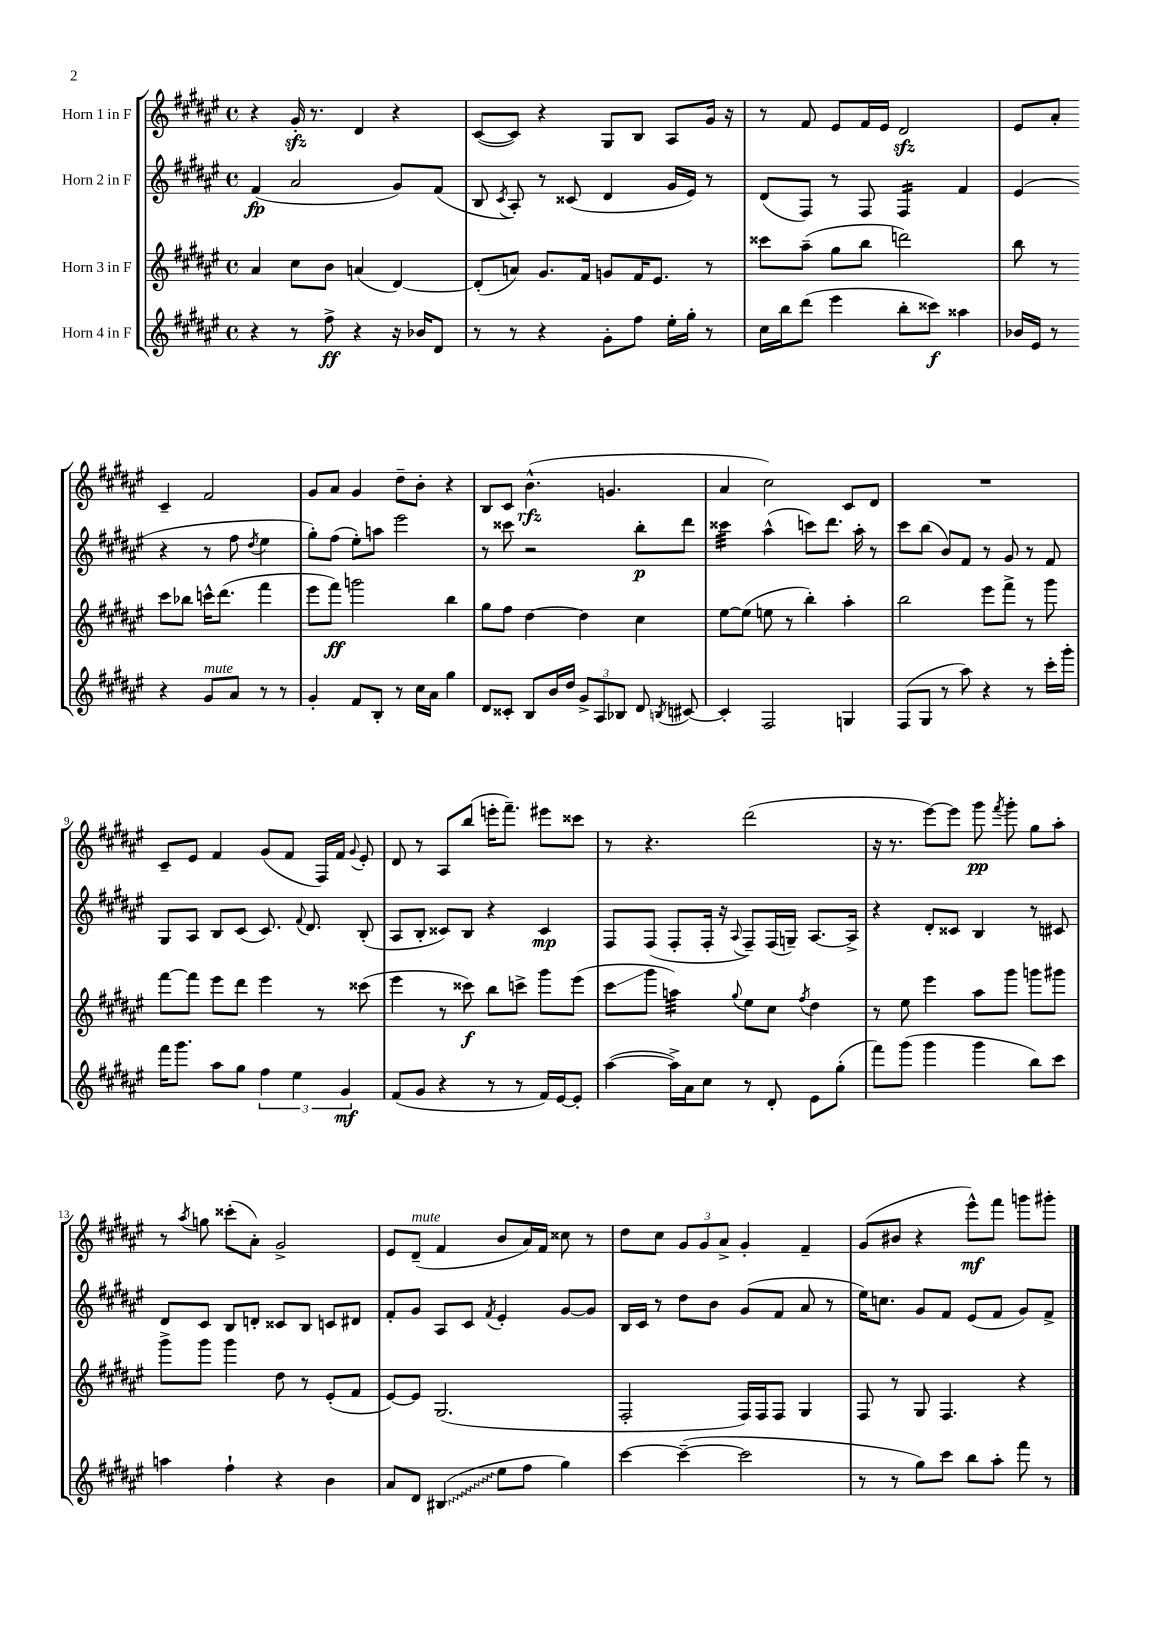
<<
\new StaffGroup <<
\new Staff = "s0" \with { instrumentName = "Horn 1 in F" } {
    \clef treble \key fis \major \defaultTimeSignature \time 4/4
    \autoBeamOff r4 gis'16-.\sfz r8. dis'4 r4 |
    cis'8[~( cis'8]) r4 gis8[ b8] ais8[ gis'16] r16 |
    r8 fis'8 eis'8[ fis'16 eis'16] dis'2\sfz |
    eis'8[ ais'8]-. cis'4-- fis'2 |
    gis'8[ ais'8] gis'4 dis''8[-- b'8]-. r4 |
    b8[ cis'8] b'4.-^\rfz( g'4. |
    ais'4 cis''2) cis'8[ dis'8] |
    R1 |
    cis'8[-- eis'8] fis'4 gis'8[( fis'8] fis16[) fis'16] \appoggiatura { gis'8 } eis'8-. |
    dis'8 r8 ais8[ b''8]( e'''16[-. fis'''8.]--) eis'''8[ cisis'''8] |
    r8 r4. dis'''2( |
    r16 r8. eis'''8[~) eis'''8] gis'''8\pp \acciaccatura { fis'''8 } gis'''8-. gis''8[ ais''8]-. |
    r8 \acciaccatura { ais''8 } g''8 cisis'''8[-.( ais'8]-.) gis'2-> |
    eis'8[ dis'8]--^\markup { \italic "mute" }( fis'4 b'8[ ais'16) fis'16] cisis''8 r8 |
    dis''8[ cis''8] \tuplet 3/2 { gis'8[ gis'8 ais'8]-> } gis'4-. fis'4-- |
    gis'8[( bis'8] r4 eis'''8[-^\mf) fis'''8] g'''8[ gis'''8]-. \bar "|." |
}
\new Staff = "s1" \with { instrumentName = "Horn 2 in F" } {
    \clef treble \key fis \major \defaultTimeSignature \time 4/4
    \autoBeamOff fis'4\fp( ais'2 gis'8[) fis'8]( |
    b8 \acciaccatura { cis'8 } ais8-.) r8 cisis'8( dis'4 gis'16[ eis'16]) r8 |
    dis'8[( fis8]) r8 fis8 fis4:16 fis'4 |
    eis'4( r4 r8 fis''8 \acciaccatura { dis''8 } eis''4 |
    gis''8[-.) fis''8]( eis''8[-.) a''8] eis'''2 |
    r8 cisis'''8 r2 b''8[-.\p dis'''8] |
    cisis'''4:32 ais''4-^( c'''8[) dis'''8.] ais''16-. r8 |
    cis'''8[ b''8]( b'8[) fis'8] r8 gis'8 r8 fis'8 |
    gis8[ ais8] b8[ cis'8]( cis'8.) \appoggiatura { fis'8 } dis'8. b8-.( |
    ais8[ b8]-. cisis'8[) b8] r4 cisis'4\mp |
    fis8[ fis8]( fis8[-. fis16]-. r16 \appoggiatura { ais8 } fis8[--) fis16( g16]--) ais8.[~ ais16]-> |
    r4 dis'8[-. cisis'8] b4 r8 cis'8 |
    dis'8[ cis'8] b8[ d'8]-. cisis'8[ b8] c'8[ dis'8] |
    fis'8[-. gis'8] ais8[ cis'8] \acciaccatura { fis'8 } eis'4-. gis'8[~ gis'8] |
    b16[ cis'16] r8 dis''8[ b'8] gis'8[( fis'8] ais'8 r8 |
    eis''16[) c''8.] gis'8[ fis'8] eis'8[( fis'8] gis'8[) fis'8]-> \bar "|." |
}
\new Staff = "s2" \with { instrumentName = "Horn 3 in F" } {
    \clef treble \key fis \major \defaultTimeSignature \time 4/4
    \autoBeamOff ais'4 cis''8[ b'8] a'4( dis'4~) |
    dis'8[-.( a'8]) gis'8.[ fis'16] g'8[ fis'16 eis'8.] r8 |
    cisis'''8[ ais''8]--( gis''8[ b''8] d'''2) |
    b''8 r8 cis'''8[ bes''8] c'''16[-^ dis'''8.]( fis'''4 |
    eis'''8[ fis'''8]\ff) g'''2 b''4 |
    gis''8[ fis''8] dis''4~ dis''4 cis''4 |
    eis''8[~ eis''8]( e''8 r8 b''4-.) ais''4-. |
    b''2 eis'''8[ fis'''8]-> r8 gis'''8 |
    fis'''8[~ fis'''8] eis'''8[ dis'''8] eis'''4 r8 cisis'''8( |
    eis'''4 r8 cisis'''8\f) b''8[ c'''8]-> gis'''8[ eis'''8]( |
    cis'''8[\glissando gis'''8] a''4:32) \appoggiatura { gis''8 } eis''8[ cis''8] \acciaccatura { fis''8 } dis''4 |
    r8 eis''8 eis'''4 ais''8[ gis'''8] g'''8[ gis'''8] |
    gis'''8[-> gis'''8] gis'''4 dis''8 r8 eis'8[-.( fis'8] |
    eis'8[~) eis'8] gis2.( |
    fis2-. fis16[) fis16 fis8] gis4 |
    fis8 r8 gis8 fis4. r4 \bar "|." |
}
\new Staff = "s3" \with { instrumentName = "Horn 4 in F" } {
    \clef treble \key fis \major \defaultTimeSignature \time 4/4
    \autoBeamOff r4 r8 fis''8->\ff r4 r16 bes'16[ dis'8] |
    r8 r8 r4 gis'8[-. fis''8] eis''16[-. gis''16]-. r8 |
    cis''16[ b''16 dis'''8]( eis'''4 b''8[-. cisis'''8]\f) aisis''4 |
    bes'16[ eis'16] r8 r4 gis'8[^\markup { \italic "mute" } ais'8] r8 r8 |
    gis'4-. fis'8[ b8]-. r8 cis''16[ ais'16] gis''4 |
    dis'8[ cisis'8]-. b8[ b'16 dis''16] \tuplet 3/2 { gis'8[-> ais8 bes8] } dis'8 \acciaccatura { b8 } cis'8~ |
    cis'4-. fis2 g4 |
    fis8[( gis8] r8 ais''8) r4 r8 cis'''16[-. gis'''16]-. |
    fis'''16[ gis'''8.] ais''8[ gis''8] \tuplet 3/2 { fis''4 eis''4 gis'4\mf } |
    fis'8[( gis'8] r4 r8 r8 fis'16[) eis'16~ eis'8]-. |
    ais''4~( ais''16[->) ais'16 cis''8] r8 dis'8-. eis'8[ gis''8]-.( |
    fis'''8[) gis'''8]( gis'''4 gis'''4 b''8[) cis'''8] |
    a''4 fis''4-! r4 b'4 |
    ais'8[ dis'8] \once \override Glissando.style = #'zigzag bis4\glissando( eis''8[ fis''8] gis''4) |
    cis'''4~ cis'''4~--( cis'''2 |
    r8 r8 gis''8[) cis'''8] b''8[ ais''8]-. fis'''8 r8 \bar "|." |
}
>>
>>
